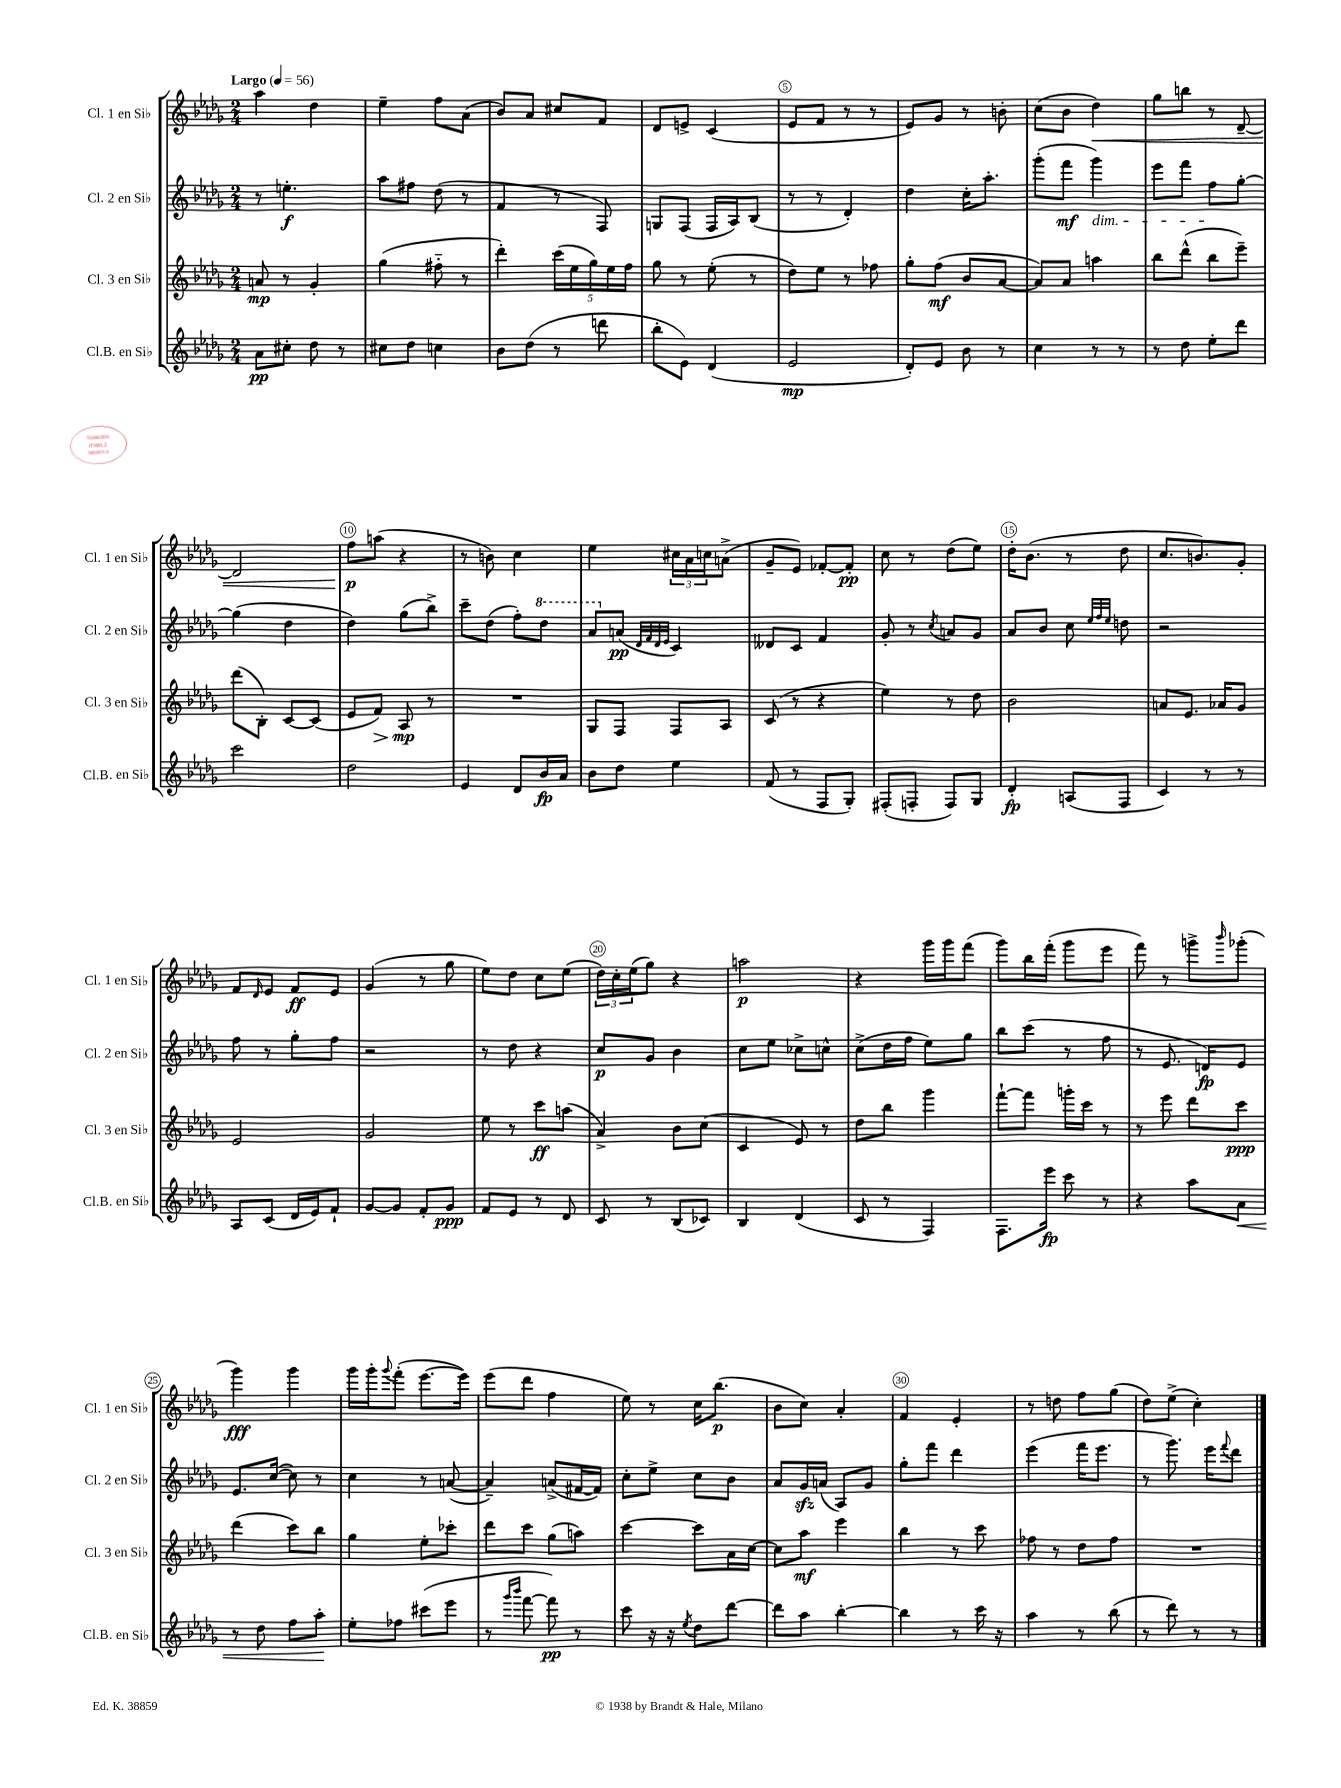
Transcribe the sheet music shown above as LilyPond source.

<<
\new StaffGroup <<
\new Staff = "s0" \with { instrumentName = "Cl. 1 en Sib" shortInstrumentName = "Cl. 1 en Sib" } {
    \clef treble \key des \major \numericTimeSignature \time 2/4 \tempo "Largo" 4 = 56
    aes''4 des''4 |
    ees''4-- f''8 aes'8( |
    bes'8) aes'8 cis''8 f'8 |
    des'8 e'8-> c'4( |
    ees'8 f'8 r8 r8 |
    ees'8) ges'8 r8 b'8-. |
    c''8( bes'8 des''4\<) |
    ges''8 b''8 r8 des'8~-- |
    des'2 |
    f''8\p\! a''8( r4 |
    r8 b'8) c''4 |
    ees''4 \tuplet 3/2 { cis''16 aes'16 c''16 } a'8->( |
    ges'8-- ees'8) fes'8~-. fes'8-.\pp |
    c''8 r8 des''8( ees''8) |
    des''16-. bes'8.( r8 des''8 |
    c''8. b'8.) ges'8-. |
    f'8 \grace { des'16 } ees'8 f'8\ff ees'8 |
    ges'4( r8 ges''8 |
    ees''8) des''8 c''8 ees''8( |
    \tuplet 3/2 { des''16) c''16-. ees''16( } ges''8) r4 |
    a''2\p |
    r4 ges'''16 ges'''16 f'''8( |
    ges'''8) bes''16 f'''16-.( ges'''8 ees'''8 |
    f'''8) r8 g'''8-> \grace { bes'''16 } ges'''8-.( |
    ges'''4\fff) ges'''4 |
    ges'''16 ges'''16-. \appoggiatura { ges'''8 } f'''8-.( ees'''8.~ ees'''16) |
    ees'''8( des'''8 f''4 |
    ees''8) r8 c''16 bes''8.\p( |
    bes'8 c''8) aes'4-. |
    f'4 ees'4-. |
    r8 d''8 f''8 ges''8( |
    des''8) ees''8->( c''4-.) \bar "|." |
}
\new Staff = "s1" \with { instrumentName = "Cl. 2 en Sib" shortInstrumentName = "Cl. 2 en Sib" } {
    \clef treble \key des \major \numericTimeSignature \time 2/4
    r8 e''4.-.\f |
    aes''8 fis''8 des''8( r8 |
    f'4 r8 f8) |
    g8 f8( f16 aes16) bes8( |
    r8 r8 des'4-.) |
    des''4 c''16-. aes''8.-. |
    ges'''8-.( f'''8\mf ges'''4\dim) |
    ees'''8 f'''8 f''8\! ges''8~-. |
    ges''4( des''4 |
    des''4) ges''8( bes''8->) |
    c'''8-- des''8( f''8-.) \ottava #1 des'''8 |
    aes''8 \ottava #0 a'8\pp( \grace { des'32 f'32 des'32 ees'32 } c'4) |
    deses'8 c'8 f'4 |
    ges'8-. r8 \acciaccatura { c''8 } a'8 ges'8 |
    aes'8 bes'8 c''8 \grace { ees''32 f''32 ees''32 } d''8 |
    r2 |
    f''8 r8 ges''8-. f''8 |
    r2 |
    r8 des''8 r4 |
    c''8\p ges'8 bes'4 |
    c''8 ees''8 ces''8-> c''8-^ |
    c''8->( des''16 f''16 ees''8) ges''8 |
    bes''8 c'''8( r8 f''8 |
    r8 ees'8. d'16\fp) ees'8 |
    ees'8. c''16~( c''8) r8 |
    c''4 r8 a'8~( |
    a'4--) a'8->( fis'16~ fis'16) |
    c''8-. ees''8-> c''8 bes'8 |
    aes'8 ges'16\sfz a'16( aes8) ges'8 |
    ges''8-. f'''8 des'''4 |
    ees'''4( f'''16 ees'''8. |
    r8 ges'''8.) ees'''16 \appoggiatura { f'''8 } des'''8 \bar "|." |
}
\new Staff = "s2" \with { instrumentName = "Cl. 3 en Sib" shortInstrumentName = "Cl. 3 en Sib" } {
    \clef treble \key des \major \numericTimeSignature \time 2/4
    a'8\mp r8 ges'4-. |
    ges''4( fis''8-_ r8 |
    des'''4-.) \tuplet 5/4 { c'''16( ees''16 ges''16) ees''16 f''16 } |
    ges''8 r8 ees''8-.( r8 |
    des''8) ees''8 r8 fes''8 |
    ges''8-. f''8\mf( bes'8 aes'8~ |
    aes'8) aes'8 a''4 |
    bes''8 des'''8-^( bes''8 ees'''8--) |
    des'''8( bes8-.) c'8~ c'8( |
    ees'8 f'8\>) aes8\mp\! r8 |
    R2 |
    ges8 f8 f8 aes8 |
    c'8( r8 r4 |
    ees''4) r8 des''8 |
    bes'2 |
    a'8 ees'8. aes'16 ges'8 |
    ees'2 |
    ges'2 |
    ees''8 r8 c'''8\ff a''8( |
    aes'4->) bes'8 c''8( |
    c'4 ees'8) r8 |
    des''8 bes''8 ges'''4 |
    f'''8~-! f'''8 g'''16-. c'''16 r8 |
    r8 ees'''8 des'''8 c'''8\ppp |
    des'''4( c'''8) bes''8 |
    ges''4 ees''8-. ces'''8-. |
    des'''8 c'''8 ges''8( a''8) |
    c'''4~ c'''8 aes'16 c''16~ |
    c''8 aes''8\mf ees'''4 |
    bes''4 r8 c'''8 |
    fes''8 r8 des''8 fes''8 |
    R2 \bar "|." |
}
\new Staff = "s3" \with { instrumentName = "Cl.B. en Sib" shortInstrumentName = "Cl.B. en Sib" } {
    \clef treble \key des \major \numericTimeSignature \time 2/4
    aes'8\pp cis''8-. des''8 r8 |
    cis''8 des''8 c''4 |
    bes'8 des''8( r8 d'''8 |
    bes''8-. ees'8) des'4( |
    ees'2\mp |
    des'8-.) ees'8 bes'8 r8 |
    c''4 r8 r8 |
    r8 des''8 ees''8-. des'''8 |
    c'''2 |
    des''2 |
    ees'4 des'8 bes'16\fp aes'16 |
    bes'8 des''8 ees''4 |
    f'8( r8 f8 ges8-.) |
    fis8-.( f8-. f8) ges8 |
    des'4-.\fp a8( f8 |
    c'4) r8 r8 |
    aes8 c'8( des'16 ees'16) f'8-! |
    ges'8~ ges'8 f'8-. ges'8\ppp |
    f'8 ees'8 r8 des'8 |
    c'8 r8 bes8( ces'8) |
    bes4 des'4( |
    c'8 r8 f4) |
    f8. ees'''16\fp c'''8 r8 |
    r4 aes''8 aes'8\< |
    r8 des''8 f''8 aes''8-.\! |
    ees''8-. fes''8 cis'''8( ees'''8 |
    r8 \grace { ges'''16 bes'''16 } f'''8~ f'''8\pp) r8 |
    c'''8 r16 r16 \acciaccatura { ees''8 } des''8 des'''8~ |
    des'''8 aes''8 bes''4~-. |
    bes''4 r8 c'''16 r16 |
    aes''4 r8 bes''8( |
    r8 des'''8) r8 r8 \bar "|." |
}
>>
>>
\layout { \context { \Score \override BarNumber.break-visibility = ##(#f #t #t) barNumberVisibility = #(every-nth-bar-number-visible 5) \override BarNumber.stencil = #(make-stencil-circler 0.1 0.3 ly:text-interface::print) } }
